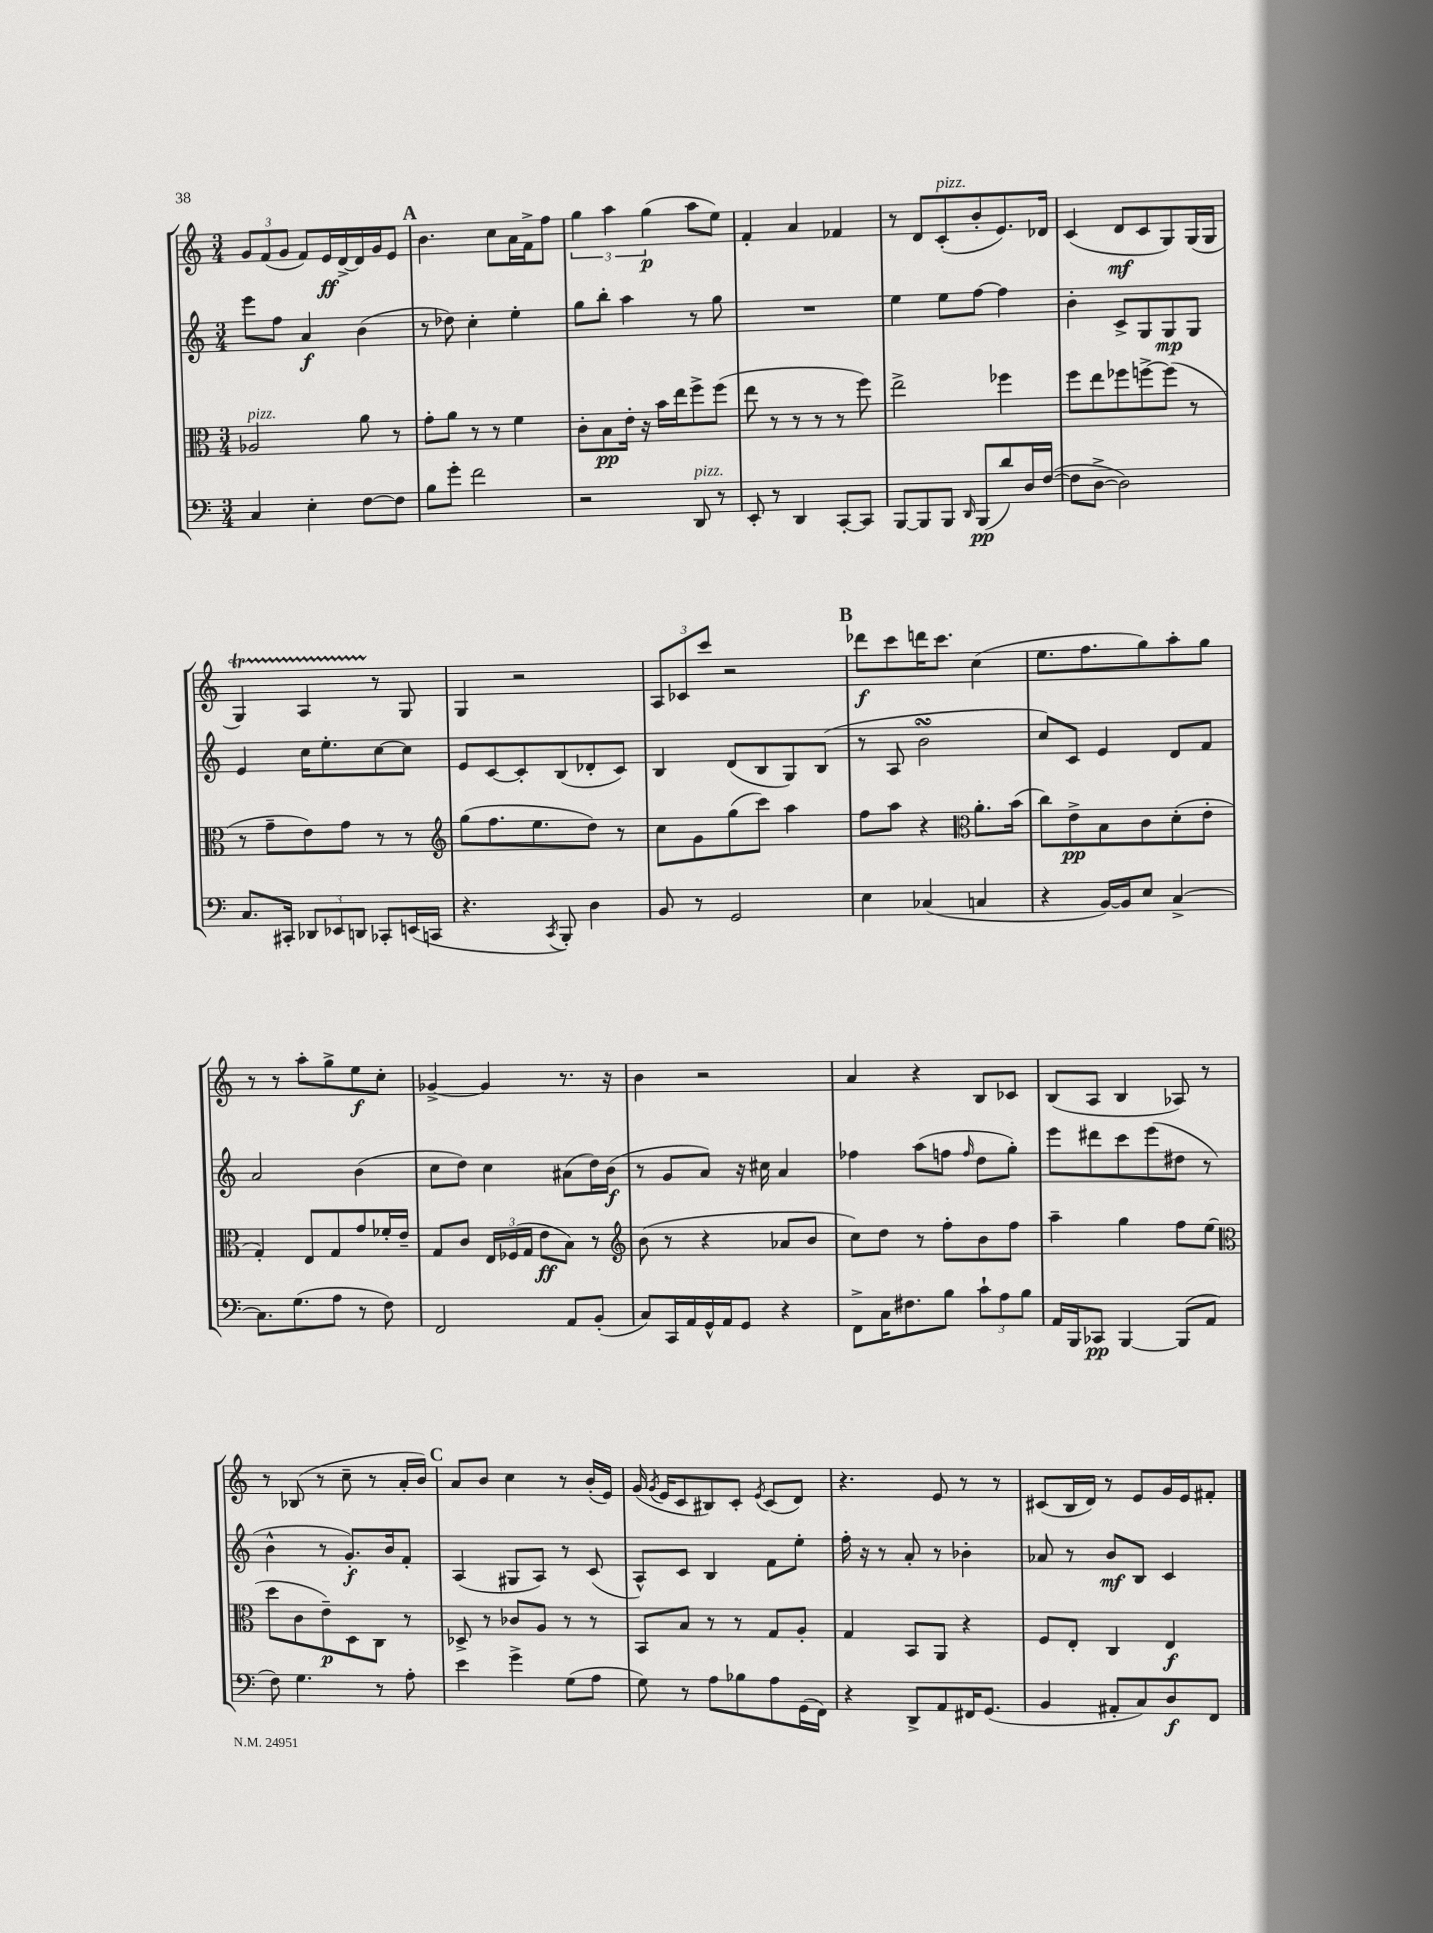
<<
\new StaffGroup <<
\new Staff = "s0" {
    \clef treble \key c \major \numericTimeSignature \time 3/4
    \autoBeamOff \tuplet 3/2 { g'8[ f'8( g'8] } f'8[) e'16\ff d'16~-> d'16 g'16 e'8] |
    \mark \markup { \bold "A" } b'4. c''8[ a'16 f'16-> f''8] |
    \tuplet 3/2 { g''4 a''4 g''4\p( } a''8[ e''8]) |
    f'4-. a'4 fes'4 |
    r8 d'8[ c'8-.^\markup { \italic "pizz." }( b'8-. e'8.) des'16] |
    c'4( d'8[\mf c'8 g8) g16( g16] |
    g4\startTrillSpan) a4 r8\stopTrillSpan g8 |
    g4 r2 |
    \tuplet 3/2 { a8[ ces'8 c'''8] } r2 |
    \mark \markup { \bold "B" } des'''8[\f c'''8 d'''16 c'''8.] c''4( |
    e''8.[ f''8. g''8) a''8-. g''8] |
    r8 r8 a''8[-. g''8-> e''8\f c''8]-. |
    ges'4~-> ges'4 r8. r16 |
    b'4 r2 |
    a'4 r4 b8[ ces'8] |
    b8[( a8] b4 aes8) r8 |
    r8 bes8( r8 c''8-- r8 a'16[-. b'16]) |
    \mark \markup { \bold "C" } a'8[ b'8] c''4 r8 b'16[-.( e'16]) |
    g'16( \acciaccatura { g'8 } e'16[ c'8 bis8) c'8]-. \acciaccatura { e'8 } c'8[( d'8]) |
    r4. e'8 r8 r8 |
    cis'8[( b16 d'16]) r8 e'8[ g'16 e'16 fis'8]-. \bar "|." |
}
\new Staff = "s1" {
    \clef treble \key c \major \numericTimeSignature \time 3/4
    \autoBeamOff e'''8[ f''8] a'4\f b'4( |
    \mark \markup { \bold "A" } r8 des''8) c''4-. e''4-. |
    g''8[ b''8]-. a''4 r8 g''8 |
    R2. |
    e''4 e''8[ f''8]~ f''4 |
    b'4-. c'8[-> g8 g8\mp g8] |
    e'4 c''16[ e''8.-. c''8~ c''8] |
    e'8[ c'8~ c'8-. b8( des'8-. c'8]) |
    b4 d'8[( b8 g8) b8]( |
    \mark \markup { \bold "B" } r8 a8 b'2\turn |
    c''8[) c'8] e'4 d'8[ f'8] |
    a'2 b'4( |
    c''8[ d''8]) c''4 ais'8[( d''16) b'16]\f( |
    r8 g'8[ a'8]) r16 cis''16 a'4 |
    fes''4 a''8[( f''8] \grace { f''16 } d''8[ g''8]-.) |
    e'''8[ dis'''8 c'''8 e'''8( dis''8] r8 |
    b'4-^ r8 g'8.[-.\f) b'16 f'8]-. |
    \mark \markup { \bold "C" } a4( gis8[ a8]) r8 c'8( |
    a8[-^) c'8] b4 f'8[ e''8]-. |
    f''16-. r16 r8 a'8-. r8 bes'4-. |
    aes'8 r8 b'8[\mf b8] c'4 \bar "|." |
}
\new Staff = "s2" {
    \clef alto \key c \major \numericTimeSignature \time 3/4
    \autoBeamOff aes2^\markup { \italic "pizz." } a'8 r8 |
    \mark \markup { \bold "A" } g'8[-. a'8] r8 r8 f'4 |
    c'8[-. b8\pp e'16]-. r16 b'16[ e''16 f''8-> f''8]( |
    e''8 r8 r8 r8 r8 f''8) |
    e''2-> fes''4 |
    f''8[ e''8 fes''8 f''8~-> f''8]( r8 |
    r8 g'8[-- e'8) g'8] r8 r8 |
    \clef treble g''8[( f''8. e''8. d''8]) r8 |
    c''8[ g'8 g''8( c'''8]) a''4 |
    \mark \markup { \bold "B" } f''8[ a''8] r4 \clef alto a'8.[-. b'16]( |
    c''8[) e'8->\pp b8 c'8 d'8-.( e'8]-. |
    g4-.) e8[ g8 g'8 fes'16-. e'16]-- |
    g8[ c'8] \tuplet 3/2 { e16[ fes16( g16] } e'8[\ff b8]) r8 |
    \clef treble b'8( r8 r4 aes'8[ b'8] |
    c''8[) d''8] r8 f''8[-. b'8 f''8] |
    a''4-- g''4 f''8[ e''8]( |
    \clef alto d''8[ c'8 e'8--\p) d8 c8] r8 |
    \mark \markup { \bold "C" } des8-> r8 ces'8[ a8] r8 r8 |
    b,8[ b8] r8 r8 g8[ a8]-. |
    g4 b,8[ a,8] r4 |
    f8[ e8]-. c4 e4\f \bar "|." |
}
\new Staff = "s3" {
    \clef bass \key c \major \numericTimeSignature \time 3/4
    \autoBeamOff c4 e4-. f8[~ f8] |
    \mark \markup { \bold "A" } b8[ g'8]-. f'2 |
    r2 d,8^\markup { \italic "pizz." } r8 |
    e,8-. r8 d,4 c,8[~-. c,8] |
    b,,8[~ b,,8 b,,8] \grace { d,16 } b,,8[\pp( d'8) d16 f16]~( |
    f8[ d8]~-> d2) |
    c8.[ cis,16]-. \tuplet 3/2 { des,8[ ees,8 d,8] } ces,8[-. e,16( c,16] |
    r4. \acciaccatura { c,8 } b,,8-.) d4 |
    b,8 r8 g,2 |
    \mark \markup { \bold "B" } e4 ces4( c4 |
    r4 b,16[~) b,16 e8] c4~-> |
    c8.[ g8.( a8] r8 f8) |
    f,2 a,8[ b,8]-.( |
    c8[) c,16 a,16 g,16-^ a,16 g,8] r4 |
    f,8[-> c16 fis8. b8] \tuplet 3/2 { c'8[-! a8 b8] } |
    a,16[ b,,16 ces,8]\pp b,,4~ b,,8[( a,8] |
    f8) g4. r8 a8-. |
    \mark \markup { \bold "C" } e'4 g'4-> g8[( a8] |
    g8) r8 a8[ bes8 a8 g,16( f,16]) |
    r4 d,8[-> a,8 fis,16 g,8.]( |
    b,4 ais,8[-. c8) d8\f f,8] \bar "|." |
}
>>
>>
\layout { \context { \Score \remove "Bar_number_engraver" } }
